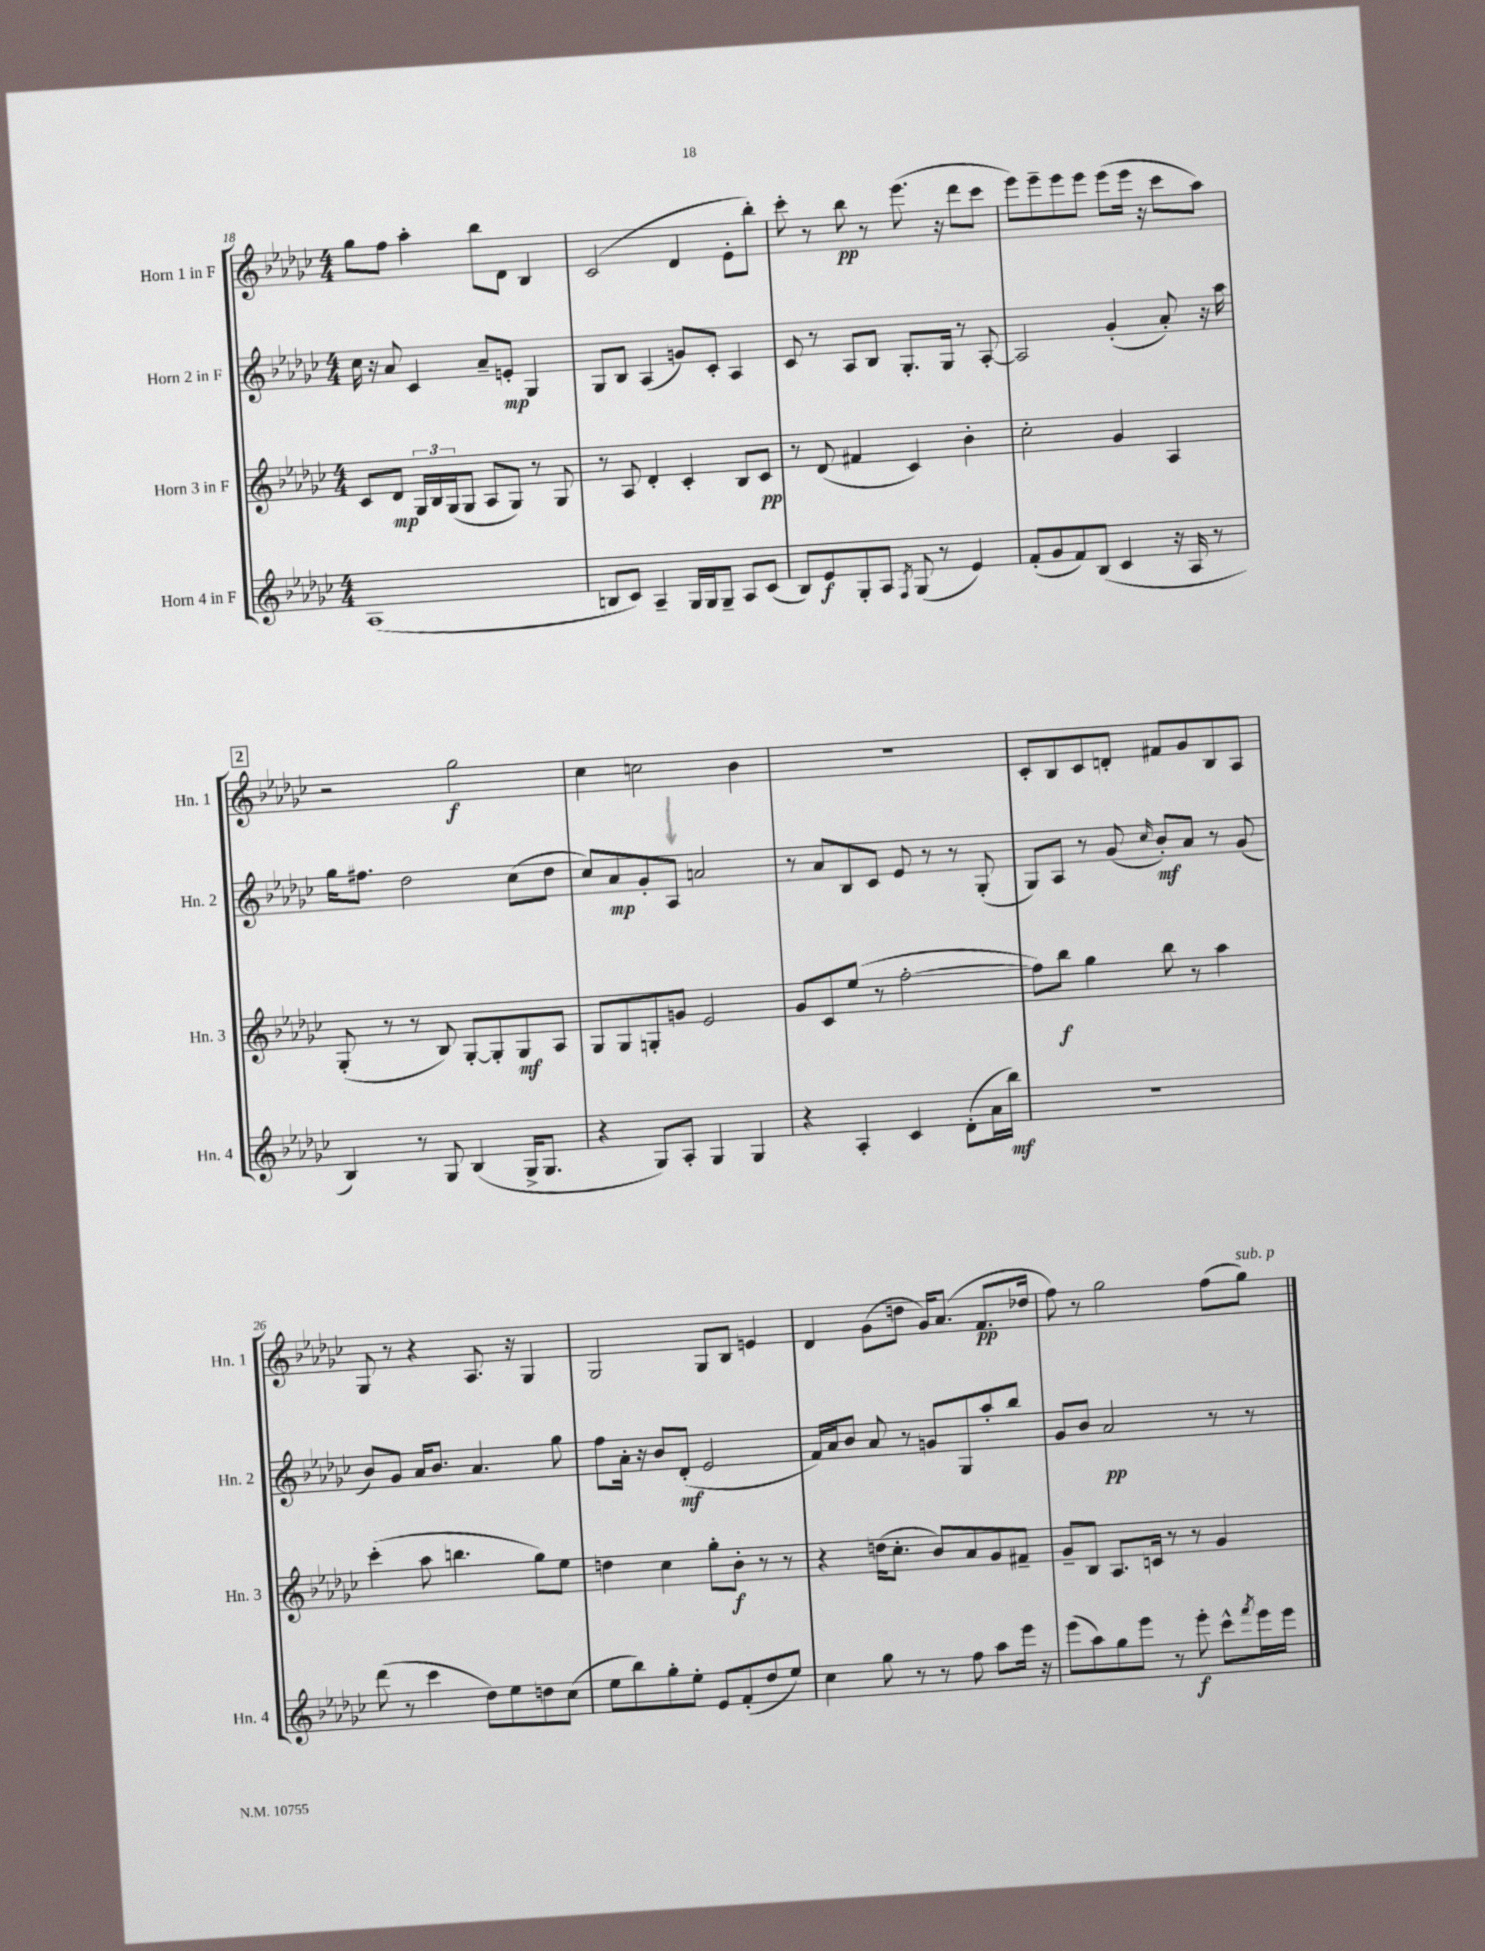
<<
\new StaffGroup <<
\new Staff = "s0" \with { instrumentName = "Horn 1 in F" shortInstrumentName = "Hn. 1" } {
    \clef treble \key ges \major \numericTimeSignature \time 4/4
    ges''8 f''8 aes''4-. bes''8 des'8 bes4 |
    ces'2( des'4 ees'8-. bes''8-.) |
    ces'''8-. r8 bes''8\pp r8 ees'''8.( r16 des'''8 ces'''8 |
    ees'''8) ees'''8-- ees'''8 ees'''8 ees'''8( ees'''16 r16 ces'''8 aes''8) |
    \mark \markup { \box "2" } r2 ges''2\f |
    ces''4 c''2 bes'4 |
    r1 |
    ces'8-. bes8 ces'8 d'8-. fis'8 ges'8 bes8 aes8 |
    ges8 r8 r4 aes8. r16 ges4 |
    ges2 ges8 bes8 e'4 |
    des'4 ges'8( d''8 ges'16) aes'8.( f'8.\pp des''16 |
    f''8) r8 ges''2 f''8( ges''8^\markup { \italic "sub. p" }) \bar "|." |
}
\new Staff = "s1" \with { instrumentName = "Horn 2 in F" shortInstrumentName = "Hn. 2" } {
    \clef treble \key ges \major \numericTimeSignature \time 4/4
    ces''16 r16 aes'8 ces'4 aes'8-- e'8-.\mp ges4 |
    ges8 bes8 aes4( g'8) ces'8-. aes4 |
    ces'8 r8 aes8 bes8 ges8.-. ges16 r8 aes8~-. |
    aes2 ges'4-.( aes'8-.) r16 aes''16 |
    \mark \markup { \box "2" } ges''16 fis''8. des''2 ces''8( des''8 |
    ces''8) aes'8\mp ges'8-. aes8 a'2 |
    r8 aes'8 bes8 ces'8 ees'8 r8 r8 ges8-.( |
    ges8) aes8 r8 ges'8( \grace { ces''16 } bes'8-.\mf) aes'8 r8 ges'8( |
    bes'8) ges'8 aes'16 bes'8. aes'4. ges''8 |
    f''8 aes'16-. r16 bes'8 des'8-.\mf( ees'2 |
    f'16) aes'16 bes'8 aes'8 r8 g'8 ges8 aes''8-. bes''8 |
    ges'8 bes'8 aes'2\pp r8 r8 \bar "|." |
}
\new Staff = "s2" \with { instrumentName = "Horn 3 in F" shortInstrumentName = "Hn. 3" } {
    \clef treble \key ges \major \numericTimeSignature \time 4/4
    ces'8 des'8\mp \tuplet 3/2 { ges16 bes16 ges16( } ges8 aes8 ges8) r8 ges8 |
    r8 aes8 des'4-. ces'4-. bes8 ces'8\pp |
    r8 des'8( fis'4 ces'4) bes'4-. |
    ces''2-. ges'4 aes4 |
    \mark \markup { \box "2" } ges8-.( r8 r8 bes8) ges8~-. ges8-. ges8\mf aes8 |
    ges8 ges8 g8-. g'8 ees'2 |
    ges'8 ces'8 ees''8( r8 f''2~-. |
    f''8) bes''8\f ges''4 bes''8 r8 aes''4 |
    ces'''4-.( aes''8 b''4. ges''8) ees''8 |
    d''4 ces''4 ges''8-. bes'8-.\f r8 r8 |
    r4 d''16( ces''8.-. bes'8) aes'8 ges'8 fis'8-- |
    ges'8-- bes8 aes8. c'16 r8 r8 ges'4 \bar "|." |
}
\new Staff = "s3" \with { instrumentName = "Horn 4 in F" shortInstrumentName = "Hn. 4" } {
    \clef treble \key ges \major \numericTimeSignature \time 4/4
    aes1( |
    b8 ces'8) aes4-- ges16 ges16 ges8-- aes8 ces'8( |
    bes8) ees'8\f ges8-. aes8 \acciaccatura { f8 } ges8( r8 ees'4) |
    f'8-.( ges'8 f'8) bes8( ces'4 r16 aes16 r8 |
    \mark \markup { \box "2" } bes4) r8 ges8 bes4( ges16-> ges8. |
    r4 ges8) aes8-. ges4 ges4 |
    r4 aes4-. ces'4 des'8-.( aes'16 bes''16\mf) |
    R1 |
    des'''8( r8 ces'''4 des''8) ees''8 d''8 ces''8( |
    ees''8 bes''8) ges''8-. ees''8-. ees'8 f'8-.( des''8 ees''8) |
    ces''4 ges''8 r8 r8 f''8 aes''8 ees'''16 r16 |
    ees'''8( aes''8) ges''8 ees'''8 r8 ees'''8-.\f ces'''8-^ \acciaccatura { f'''8 } ees'''16 ees'''16 \bar "|." |
}
>>
>>
\layout { \context { \Score currentBarNumber = #18 } }
